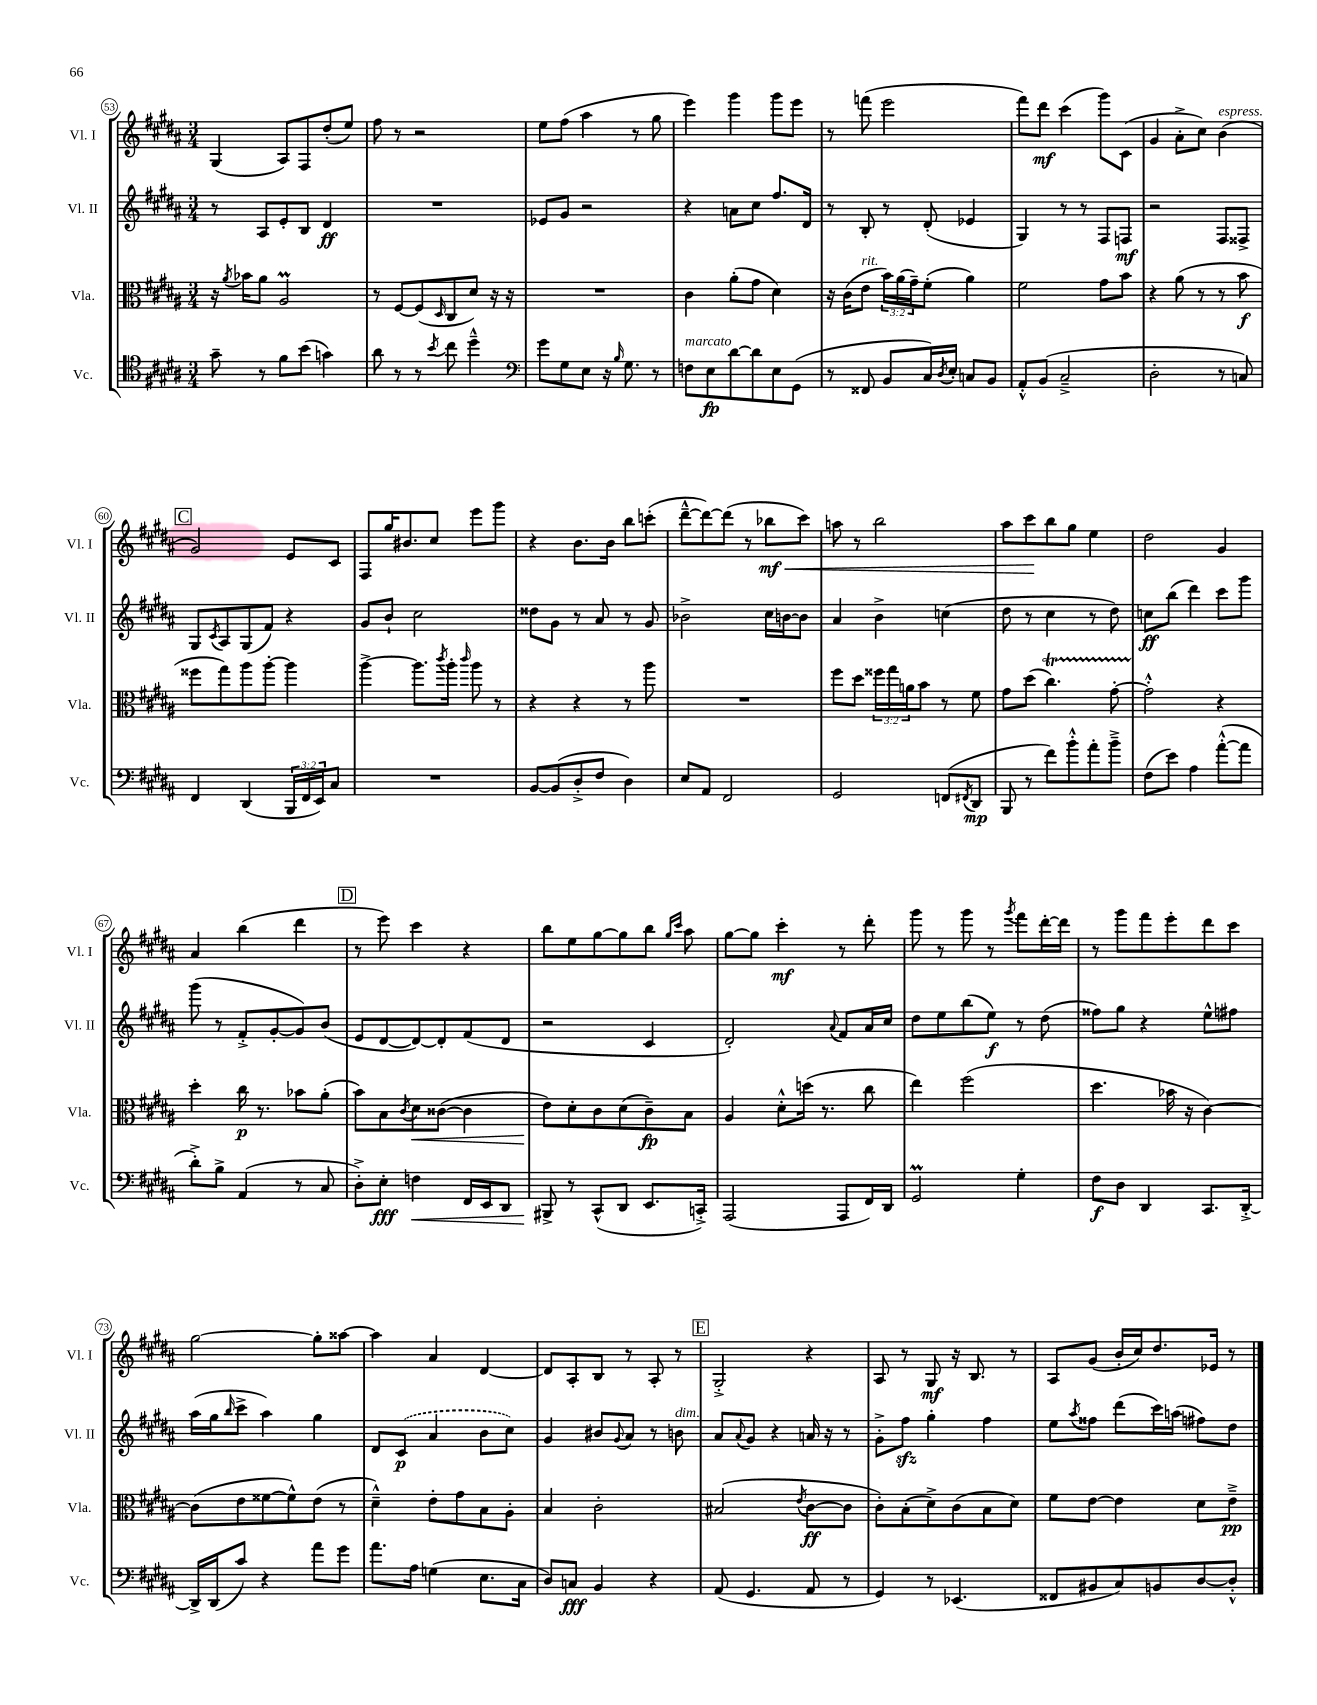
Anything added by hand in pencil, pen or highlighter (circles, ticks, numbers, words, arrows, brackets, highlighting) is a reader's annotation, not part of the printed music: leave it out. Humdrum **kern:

**kern	**kern	**kern	**kern
*staff4	*staff3	*staff2	*staff1
*clefC4	*clefC3	*clefG2	*clefG2
*k[f#c#g#d#a#]	*k[f#c#g#d#a#]	*k[f#c#g#d#a#]	*k[f#c#g#d#a#]
*M3/4	*M3/4	*M3/4	*M3/4
8g#~\	16r	8r	(4G#/
.	8qa#/	.	.
.	16b-\LK	.	.
8r	8a#\J	8A#/L	.
8f#\L	2A#/	8e'/	8A#/L)
(8b\J	.	8B/J	8F#/
4g\)	.	4d#/	(8dd#'/
.	.	.	8ee/J)
=	=	=	=
8a#\	8r	2.r	8ff#\
8r	[8F#/L	.	8r
8r	(8F#/]	.	2r
8qb/	16qqD#/	.	.
8cc#\	8C#/	.	.
4dd#~^^\	8d#/J)	.	.
.	16r	.	.
.	16r	.	.
=	=	=	=
*clefF4	*	*	*
8g#\L	2.r	8e-/L	8ee\L
8G#\	.	8g#/J	(8ff#\J
8E\J	.	2r	4aa#\
16r	.	.	.
16qqB/	.	.	.
8.G#\	.	.	.
.	.	.	8r
8r	.	.	8gg#\
=	=	=	=
8F\L	4c#\	4r	4eee\)
8E\	.	.	.
[8d#\	(8a#'\L	8a\L	4ggg#\
8d#\]	8g#\J	8cc#\J	.
8E\	4d#\)	8.ff#/L	8ggg#\L
(8GG#\J	.	.	8eee\J
.	.	16d#/Jk	.
=	=	=	=
8r	16r	8r	8r
.	(16c#\LK	.	.
8FF##/	8e\J	8B'/	(8fff\
8BB/L	24b\LL)	8r	2eee\
.	(24a#\	.	.
.	24g#~\J)	.	.
16C#/L)	(8f#'\J	(8d#'/	.
8qD#/	.	.	.
16E'/JJ	.	.	.
8C/L	4a#\)	4e-/	.
8BB/J	.	.	.
=	=	=	=
8AA#'^^/L	2f#\	4G#/)	8fff#\L)
(8BB/J	.	.	8ddd#\J
2C#~^/	.	8r	(4ccc#\
.	.	8r	.
.	8g#\L	8F#/L	8ggg#\L)
.	8b\J	8F/J	(8c#\J
=	=	=	=
2D#'\	4r	2r	4g#/
.	(8a#\	.	8a#'^\L
.	8r	.	8cc#\J)
8r	8r	8F#/L	(4b\
8C/)	8b\	8F##^/J	.
=	=	=	=
4FF#/	8ff##\L	8G#/L	2g#/)
.	.	8qc#/	.
.	8gg#\)	8A#/	.
(4DD#/	8aa#\	(8G#/	.
.	[8aa#'\J	8f#/J)	.
24BBB/LL	4aa#\]	4r	8e/L
24FF#/	.	.	.
24EE/J)	.	.	.
8C#/J	.	.	8c#/J
=	=	=	=
2.r	[4aa#^\	8g#/L	8F#/L
.	.	8b`/J	16gg#/K
.	.	.	8.b#/
.	8.aa#\]L	2cc#\	.
.	.	.	8cc#/J
.	8qccc#/	.	.
.	16aa#'\Jk	.	.
.	16qqccc#/	.	.
.	8aa#\	.	8eee\L
.	8r	.	8ggg#\J
=	=	=	=
[8BB/L	4r	8dd##\L	4r
(8BB/]	.	8g#\J	.
8D#'^/	4r	8r	8.b\L
8F#/J	.	8a#/	.
.	.	.	16b\Jk
4D#\)	8r	8r	8bb\L
.	8aa#\	8g#/	(8ccc'\J
=	=	=	=
8E/L	2.r	2b-^\	[8ddd#~^^\L
8AA#/J	.	.	8ddd#\_)
2FF#/	.	.	(8ddd#\]J
.	.	.	8r
.	.	16cc#\LL	8bb-\L
.	.	[16b\J	.
.	.	8b\]J	8ccc#\J)
=	=	=	=
2GG#/	8ff#\L	4a#/	8aa\
.	8dd#\J	.	8r
.	24ff##\LL	4b^\	2bb\
.	24gg#\	.	.
.	24a\J	.	.
.	8b\J	.	.
(8FF/L	8r	(4cc\	.
8qFF#/	.	.	.
8DD#/J	8f#\	.	.
=	=	=	=
8BBB/	8g#\L	8dd#\	8aa#\L
8r	(8dd#\J	8r	8ccc#\
8f#\L)	4.cc#\)	4cc#\	8bb\
8b'^^\	.	.	8gg#\J
8a#'\	.	8r	4ee\
8b~^\J	[8g#'\	8dd#\)	.
=	=	=	=
(8F#\L	2g#'^^\]	8cc\L	2dd#\
8e\J)	.	(8bb\J	.
4A#\	.	4ddd#\)	.
([8a#'^^\L	4r	8ccc#\L	4g#/
8a#\]J	.	8ggg#\J	.
=	=	=	=
8d#'^\L)	4dd#'\	(8ggg#\	4a#/
8B^\J	.	8r	.
(4AA#/	16cc#\	8f#'^/L	(4bb\
.	8.r	.	.
.	.	[8g#'/	.
8r	8b-\L	8g#/])	4ddd#\
8C#/	(8a#'\J	(8b/J	.
=	=	=	=
8D#'^\L)	8b\L)	8e/L	8r
8E'\J	8B\	[8d#/	8eee\)
.	8qc#/	.	.
4F\	8d#\	8d#/_)	4ccc#\
.	([8c##\J	8d#'/]	.
16FF#/LL	4c##\]	(8f#/	4r
16EE/J	.	.	.
8DD#/J	.	8d#/J	.
=	=	=	=
8BBB#^/	8e\L)	2r	8bb\L
8r	8d#'\	.	8ee\
(8CC#^^/L	8c#\	.	[8gg#\
8DD#/J	(8d#\	.	8gg#\]
8.EE/L	8c#~\)	4c#/	8bb\J
.	.	.	16qqgg#/LL
.	.	.	16qqccc#/JJ
.	8B\J	.	8aa#\
16CC'^/Jk)	.	.	.
=	=	=	=
(2AAA#/	4A#/	2d#'/)	[8gg#\L
.	.	.	8gg#\]J
.	8d#'^^\L	.	4ccc#'\
.	(16dd\Jk	.	.
.	8.r	.	.
.	.	8qqa#/	.
8AAA#/L	.	8f#/L	8r
16FF#/L)	8cc#\	16a#/L	8ddd#'\
16DD#/JJ	.	16cc#/JJ	.
=	=	=	=
2GG#/	4ee\)	8dd#\L	8ggg#\
.	.	8ee\	8r
.	(2ff#\	(8bb\	8ggg#\
.	.	8ee\J)	8r
.	.	.	8qggg#/
4G#'\	.	8r	8fff#\L
.	.	(8dd#\	[16ddd#'\L
.	.	.	16ddd#\]JJ
=	=	=	=
8F#\L	4.dd#\	8ff##\L)	8r
8D#\J	.	8gg#\J	8ggg#\L
4DD#/	.	4r	8fff#\
.	16b-\	.	8eee'\
.	16r	.	.
8.CC#/L	[4c#\)	8ee^^\L	8ddd#\
.	.	8ff#\J	8ccc#\J
[16DD#'^/Jk	.	.	.
=	=	=	=
16DD#^/]LL	(8c#\]L	(16aa#\LL	[2gg#\
(16DD#/J	.	16gg#\J	.
.	.	16qqbb/	.
8c#/J)	8e\	8ccc#^\J	.
4r	[8f##\	4aa#\)	.
.	8f##^^\])	.	.
8a#\L	(8e\J	4gg#\	8gg#'\]L
8g#\J	8r	.	[8aa##\J
=	=	=	=
8.a#\L	4d#~^^\)	8d#/L	4aa##\]
.	.	(8c#/J	.
16A#\Jk	.	.	.
(4G\	8e'\L	4a#/	4a#/
.	8g#\	.	.
8.E\L	8B\	8b\L	[4d#/
.	8A#'\J	8cc#\J)	.
16C#\Jk	.	.	.
=	=	=	=
8D#/L)	4B/	4g#/	8d#/]L
8C/J	.	.	8A#'/
4BB/	2c#'\	8b#/L	8B/J
.	.	8qqg#/	.
.	.	8a#/J	8r
4r	.	8r	8A#'/
.	.	8b\	8r
=	=	=	=
(8AA#/	(2B#/	8a#/L	2G#'^/
.	.	8qqa#/	.
4.GG#/	.	8g#/J	.
.	.	4r	.
.	8qe/	.	.
8AA#/	[8c#\L	16a/	4r
.	.	16r	.
8r	8c#\]J	8r	.
=	=	=	=
4GG#/)	8c#'\L)	8g#'^\L	8A#/
.	(8B'\	8ff#\J	8r
8r	8d#^\)	4gg#'\	8G#/
(4.EE-/	(8c#\	.	16r
.	.	.	8.B/
.	8B\	4ff#\	.
.	8d#\J)	.	8r
=	=	=	=
8FF##/L	8f#\L	8ee\L	8A#/L
.	.	8qaa#/	.
8BB#/	[8e\J	8ff##\J	(8g#/J
8C#/)	4e\]	(8ddd#\L	16b'/LL
.	.	.	16cc#/J)
8BB/	.	16ccc#\L)	8.dd#/
.	.	(16aa\JJ	.
[8D#/	8d#\L	8ff#\L)	.
.	.	.	16e-/Jk
8D#'^^/]J	8e~^\J	8dd#\J	8r
==	==	==	==
*-	*-	*-	*-
